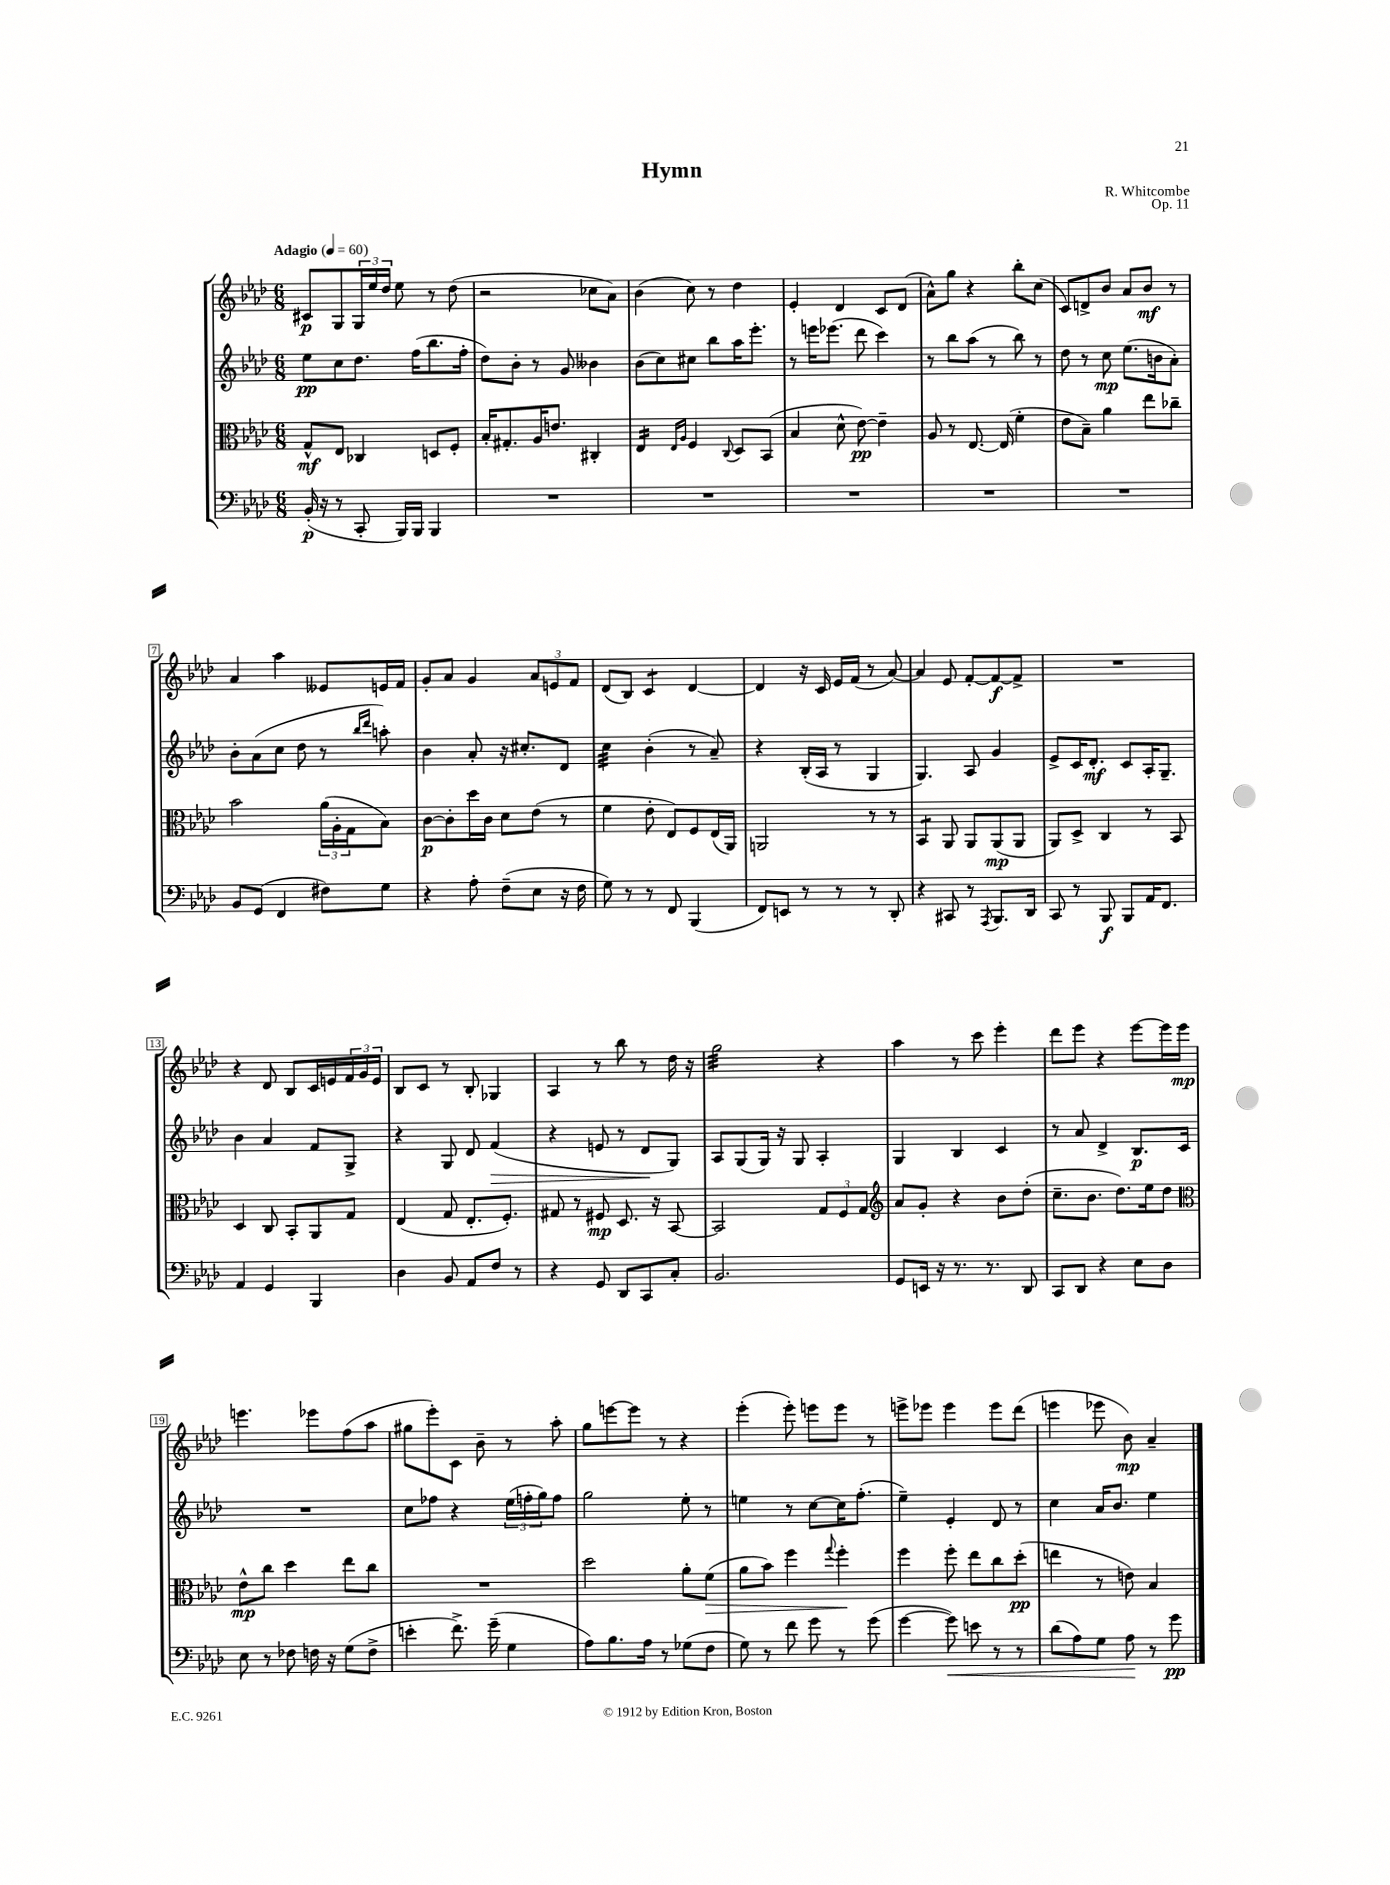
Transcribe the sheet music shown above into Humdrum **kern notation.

**kern	**kern	**kern	**kern
*staff4	*staff3	*staff2	*staff1
*clefF4	*clefC3	*clefG2	*clefG2
*k[b-e-a-d-]	*k[b-e-a-d-]	*k[b-e-a-d-]	*k[b-e-a-d-]
*M6/8	*M6/8	*M6/8	*M6/8
*MM60	*MM60	*MM60	*MM60
(16BB-'/	8G^^/L	8ee-\L	8c#/L
16r	.	.	.
8r	8E-/J	8cc\	8G/
8CC'/	4C-/	8.dd-\J	24G/L
.	.	.	24ee-/
.	.	.	24dd-/JJ
16BBB-/LL)	.	.	8ee-\
16BBB-/JJ	.	(16ff\LK	.
4BBB-/	8D/L	8.bb-\	8r
.	8F'/J	.	(8dd-\
.	.	16ff'\Jk	.
=	=	=	=
2.r	16B-'/LK	8dd-\L)	2r
.	8.G#'/	.	.
.	.	8b-'\J	.
.	16A-/K	8r	.
.	8.e/J	.	.
.	.	8g/	.
.	4C#'/	4b--\	8cc-\L
.	.	.	8a-\J)
=	=	=	=
2.r	4E-/	(8b-\L	(4b-\
.	.	8cc\)	.
.	16qqE-/LL	.	.
.	16qqA-/JJ	.	.
.	4F/	8cc#\J	8cc\)
.	.	8bb-\L	8r
.	8qqC/	.	.
.	8D-/L	16aa-\K	4dd-\
.	.	8.eee-'\J	.
.	(8BB-/J	.	.
=	=	=	=
2.r	4B-/	8r	4e-'/
.	.	16eee\LK	.
.	.	(8.eee-\J	.
.	8d-^^\	.	4d-/
.	[8e-\)	8ddd-\	.
.	4e-~\]	4ccc\)	8c/L
.	.	.	(8d-/J
=	=	=	=
2.r	8A-/	8r	8a-^^\L)
.	8r	8bb-\L	8gg\J
.	[8.E-/	(8aa-\J	4r
.	.	8r	.
.	(16E-/]	.	.
.	4f'\	8bb-\)	8bb-'\L
.	.	8r	(8cc\J
=	=	=	=
2.r	8e-\L	8dd-\	8c/L)
.	8B-~\J)	8r	8d^/
.	4a-\	8cc\	8b-/J
.	.	(8.ee-\L	8a-/L
.	8ee-\L	.	8b-/J
.	.	16b\k	.
.	8cc-~\J	8a-'\J)	8r
=	=	=	=
8BB-/L	2b-\	8b-'\L	4a-/
(8GG/J	.	(8a-\	.
4FF/	.	8cc\J	4aa-\
.	.	8dd-\	.
8F#\L)	(24a-\LL	8r	8e--/L
.	24A-'\	.	.
.	24G\J	.	.
.	.	16qqbb-/LL	.
.	.	16qqddd-/JJ	.
8G\J	8B-\J)	8aa'\)	16e/L
.	.	.	16f/JJ
=	=	=	=
4r	[8c\L	4b-\	8g'/L
.	8c'\]	.	8a-/J
8A-'\	16dd-\L	8a-'/	4g/
.	16c\JJ	.	.
(8F~\L	8d-\L	16r	.
.	.	8.cc#'/L	.
8E-\J	(8e-\J	.	12a-/L
.	.	.	12e/
16r	8r	8d-/J	.
.	.	.	12f/J
16F\	.	.	.
=	=	=	=
8G\)	4f\	4cc\	(8d-/L
8r	.	.	8B-/J)
8r	8e-'\	(4b-'\	4c/
8FF/	8E-/L)	.	.
(4BBB-/	8F/	8r	[4d-/
.	(16E-/L	8a-~/)	.
.	16AA-/JJ)	.	.
=	=	=	=
8FF/L)	2AA/	4r	4d-/]
8EE/J	.	.	.
8r	.	(16B-'/LL	16r
.	.	16A-/JJ	16c/
8r	.	8r	16e-/LL
.	.	.	(16f/JJ
8r	8r	4G/	8r
8DD-'/	8r	.	[8a-/)
=	=	=	=
4r	4BB-/	4.G/)	4a-/]
8CC#/	8AA-/	.	8e-/
8r	8AA-/L	8A-/	[8f'/L
8qAAA-/	.	.	.
8.BBB-/L	(8AA-/	4g/	8f/_
.	8AA-/J	.	8f^/]J
16DD-/Jk	.	.	.
=	=	=	=
8CC/	8AA-/L)	8e-^/L	2.r
8r	8D-^/J	16c/K	.
.	.	8.d-'/J	.
8BBB-/	4C/	.	.
8BBB-/L	.	8c/L	.
16AA-/K	8r	16A-'/K	.
8.FF/J	.	8.G~/J	.
.	8BB-/	.	.
=	=	=	=
4AA-/	4D-/	4b-\	4r
4GG/	8C/	4a-/	8d-/
.	8BB-'/L	.	8B-/L
4BBB-/	8AA-/	8f/L	16c/L
.	.	.	16e/
.	8G/J	8G^/J	24f/
.	.	.	24g/
.	.	.	24e/JJ
=	=	=	=
4D-\	(4E-/	4r	8B-/L
.	.	.	8c/J
8BB-/	8G/	8G/	8r
8AA-/L	8.E-'/L	8d-/	8B-'/
8F/J	.	(4f/	4G-/
.	8.F'/J)	.	.
8r	.	.	.
=	=	=	=
4r	8G#/	4r	4A-/
.	8r	.	.
8GG/	8F#/	8e/	8r
8DD-/L	8.D-/	8r	8bb-\
8CC/	.	8d-/L	8r
.	16r	.	.
8C'/J	[8BB-/	8G/J)	16dd-\
.	.	.	16r
=	=	=	=
2.BB-/	2BB-/]	8A-/L	2gg\
.	.	(8G/	.
.	.	16G/Jk)	.
.	.	16r	.
.	.	8G/	.
.	12G/L	4A-'/	4r
.	12F/	.	.
.	12G/J	.	.
=	=	=	=
*	*clefG2	*	*
8GG/L	8a-/L	4G/	4aa-\
16EE/Jk	8g'/J	.	.
16r	.	.	.
8.r	4r	4B-/	8r
.	.	.	8ccc\
8.r	.	.	.
.	8b-\L	4c/	4eee-'\
8DD-/	(8dd-'\J	.	.
=	=	=	=
8CC/L	8.cc~\L	8r	8ddd-\L
8DD-/J	.	8a-/	8eee-\J
.	8.b-\J	.	.
4r	.	4d-^/	4r
.	8.dd-\L)	.	.
8E-\L	.	8.B-/L	[8eee-\L
.	16ee-\k	.	.
8D-\J	8dd-\J	.	16eee-\]L
.	.	16c/Jk	16eee-\JJ
=	=	=	=
*	*clefC3	*	*
8E-\	8e-^^\L	2.r	4.eee\
8r	8cc\J	.	.
8F-\	4dd-\	.	.
16F\	.	.	8eee-\L
16r	.	.	.
(8G\L	8ee-\L	.	(8ff\
8F^\J	8cc\J	.	8aa-\J
=	=	=	=
4e'\	2.r	8cc\L	8gg#\L
.	.	8ff-\J	8eee-'\)
8.f^\)	.	4r	8c\J
.	.	.	8b-~\
(16g~\	.	.	.
4G\	.	(24ee-\LL	8r
.	.	24ff'\	.
.	.	24gg\J)	.
.	.	8ff\J	8aa-'\
=	=	=	=
8A-\L)	2dd-\	2gg\	8gg\L
8.B-\	.	.	[8eee\
.	.	.	8eee\]J
16A-\Jk	.	.	.
8r	.	.	8r
(8G-\L	8a-'\L	8ee-'\	4r
8F\J	(8f\J	8r	.
=	=	=	=
8G\)	8a-\L	4ee\	(4eee-'\
8r	8b-\J)	.	.
8f\	4ff\	8r	8eee-'\)
8g\	.	[8cc\L	8eee\L
.	8qqgg/	.	.
8r	4ff'\	16cc\]K	8eee\J
.	.	(8.ff'\J	.
(8g\	.	.	8r
=	=	=	=
[4g\	4ff\	4ee-~\)	8eee^\L
.	.	.	8eee-\J
8g\])	8ff'\	4e-'/	4eee-\
8e\	8ee-\L	.	.
8r	8cc\	8d-/	8eee-\L
8r	(8dd-'\J	8r	(8ddd-\J
=	=	=	=
(8d-\L	4ee\	4cc\	4eee\
8A-\)	.	.	.
8G\J	8r	16a-/LK	8eee-\
.	.	8.b-/J	.
8A-\	8e\)	.	8b-\)
8r	4B-/	4ee-\	4a-~/
8g\	.	.	.
==	==	==	==
*-	*-	*-	*-
